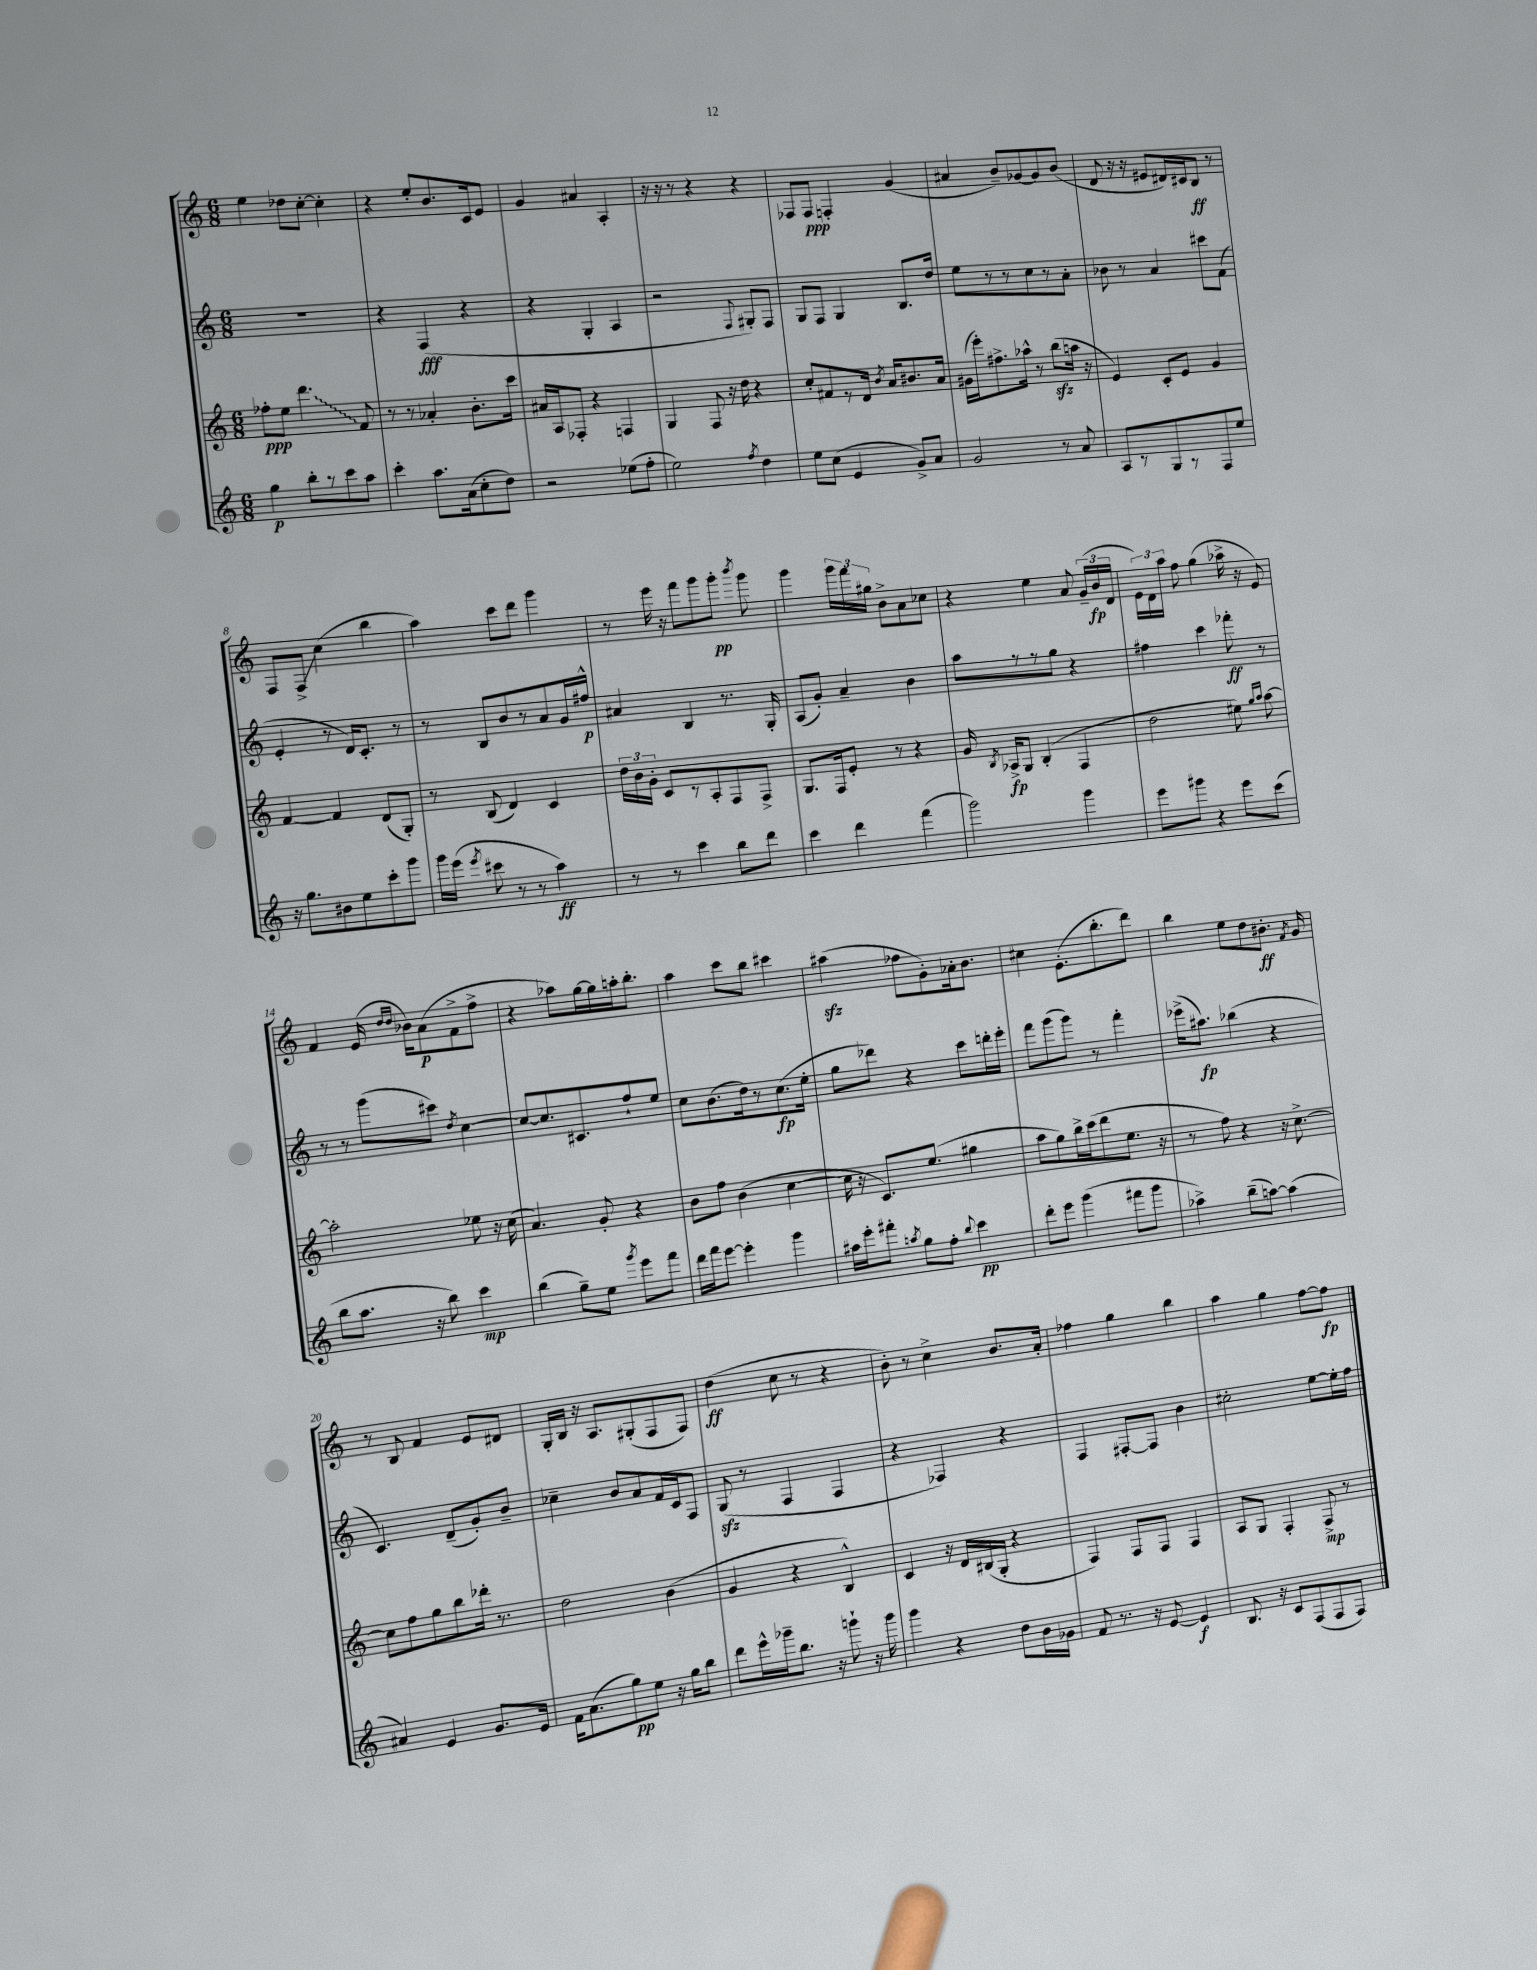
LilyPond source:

<<
\new StaffGroup <<
\new Staff = "s0" {
    \clef treble \key c \major \numericTimeSignature \time 6/8
    \autoBeamOff e''4 des''8[ c''8]~-. c''4-. |
    r4 e''8[-. b'8. c'16 e'8] |
    g'4 ais'4 a4-. |
    r16 r16 r8 r4 r4 |
    fes8[ fes8]\ppp f4-. g'4( |
    ais'4 b'8[--) ges'8~ ges'8 b'8]( |
    d'8 r16 r16 eis'8[ dis'16) cis'16 b8]\ff r8 |
    f8[ f8]->\glissando c''4( b''4 |
    a''4) c'''8[ d'''8] g'''4 |
    r8 e'''16 r16 f'''8[ g'''8 g'''8]-.\pp \acciaccatura { b'''8 } g'''8 |
    g'''4 \tuplet 3/2 { g'''16[ f'''16 gis''16] } b'8[-> a'8 ces''8] |
    r4 e''4 a'8 \tuplet 3/2 { g'16[--( b'16\fp d'16] } |
    \tuplet 3/2 { e'16[) d'16 a''16] } f''8 g''4( aes''16-> r16 e'8) |
    f'4 e'16( \grace { d''16[ d''16] } bes'16[) a'8\p( f'8-> f''8]-> |
    r4 aes''8[) g''16~ g''16 a''16-. b''8.]-. |
    a''4 c'''8[ b''8] cis'''4 |
    ais''4\sfz( fes''8[ g'8-.) aes'16-. b'8.] |
    cis''4 e'8.[-.( b''8.-. d'''8]) |
    b''4 e''8[ d''8 bis'8.]-.\ff \acciaccatura { f'8 } g'16 |
    r8 b8 f'4 e'8[ dis'8] |
    g16[-. b16] r16 a8.[ gis8-.( f8 f8]) |
    d''4\ff( c''8 r8 r4 |
    b'8-.) r8 c''4-> b'8.[ a'16]-. |
    fes''4 g''4 b''4 |
    a''4 g''4 f''8[~ f''8]\fp \bar "|." |
}
\new Staff = "s1" {
    \clef treble \key c \major \numericTimeSignature \time 6/8
    \autoBeamOff R2. |
    r4 f4\fff( r4 |
    r4 g4-. a4 |
    r2 \appoggiatura { f8 } gis8[-.) f8] |
    g8[ f8] g4 b8.[ d''16] |
    e''8[ r8 r8 c''8 r8 a'8]-. |
    bes'8 r8 a'4 cis'''8[ f'8]( |
    e'4-. r8 d'16[) c'8.]-. r8 |
    r8 b8[ b'8 r8 a'8 g'16 fis''16]-^\p |
    ais'4 b4 r8. g16-. |
    a8[( g'8]-.) a'4-- b'4 |
    a''8[ r8 r8 g''8] r4 |
    fis''4 c'''4 fes'''8-.\ff r8 |
    r8 r8 g'''8[( cis'''8]) \acciaccatura { d''8 } c''4~ |
    c''8[~ c''8. cis'8. f''8-! e''8] |
    c''8[ b'8.( d''16) r8 c''8.\fp( e''16]-. |
    g''8[ des'''8]) r4 c'''8[ d'''16-. e'''16]-. |
    f'''8[ g'''8( g'''8]) r8 f'''4-. |
    ees'''16[->( ais''8.]\fp) bes''4( r4 |
    c'4.) d'8[--( g'8-.) b'8]-- |
    ces''4-- b'8[ a'8 f'16 c'16 f8] |
    g8\sfz( r8 f4 f4 |
    r4 fes4) r4 |
    f4 fis8[~-. fis8] b'4 |
    cis''2-. e''8[~ e''16-. f''16] \bar "|." |
}
\new Staff = "s2" {
    \clef treble \key c \major \numericTimeSignature \time 6/8
    \autoBeamOff fes''8[-.\ppp e''8] \once \override Glissando.style = #'zigzag d'''4.\glissando f'8 |
    r8 r8 aes'4-. b'8.[-. c'''16] |
    ais'16[ a16 fes8]-. r4 f4 |
    g4 f8 r16 d''16 r4 |
    c''8[-. fis'8 r8 d'16] \acciaccatura { b'8 } a'16[ bis'8. a'16] |
    gis'16[( e'''16-.) fis''8.-> aes''16]-^ r8 b''8[\sfz( a''16] r16 |
    e'4) c'8[-. e'8] g'4 |
    f'4~ f'4 d'8[( g8]-.) |
    r8 b8( d'4) c'4 |
    \tuplet 3/2 { d''16[ b'16 g'16]-. } c'8[ r8 a8-. f8 f8]-> |
    g8.[ f16 e'8]-. r8 r4 |
    g'16 \acciaccatura { b8 } aes16[->\fp g8] b4-.( f4 |
    d''2 eis''8) \grace { g''16[ a''16] } a''8~ |
    a''2-. ees''8 r16 c''16( |
    a'4.) g'8-. r4 |
    b'8[ f''8] b'4( c''4~ |
    c''16 r16 c'8.[) e''8.]( gis''4 |
    a''8[ g''8) b''16-> c'''16( d'''8 e''8.] r16 |
    r8 f''8) r4 r16 c''8.~-> |
    c''8[ f''8 g''8 b''8 des'''16]-. r8. |
    d''2 b'4( |
    g'4 r4 b4-^) |
    c'4 r16 d'16[ bis16( g16]-. r4 |
    f4) f8[ f8] f4 |
    a8[ g8] f4-. f8->\mp r8 \bar "|." |
}
\new Staff = "s3" {
    \clef treble \key c \major \numericTimeSignature \time 6/8
    \autoBeamOff g''4\p b''8[-. r8 c'''8 a''8] |
    c'''4-. a''8.[ a'16( c''8-. d''8]) |
    r2 ees''8[( f''8]-. |
    e''2) \acciaccatura { f''8 } d''4 |
    e''8[ c''8]( e'4 g'8[->) a'8] |
    g'2 r8 a'8 |
    a8[ r8 g8 r8 f8 e''8] |
    r16 g''8.[ bis'8 e''8 c'''8-. g'''8] |
    g'''16[ e'''16]( \acciaccatura { e'''8 } cis'''8 r8 r8 a''4\ff) |
    r8 r8 c'''4 b''8[ d'''8] |
    c'''4 d'''4 f'''4( |
    g'''2) g'''4 |
    e'''8[ gis'''8] r4 e'''8[ c'''8]( |
    b''8[ a''8.] r16 b''8) c'''4\mp |
    b''4( g''8[--) e''8] \acciaccatura { g'''8 } e'''8[ f'''8] |
    d'''16[ f'''16 e'''8]~ e'''4-. g'''4 |
    ais''16[ e'''16-. fis'''8]-. \acciaccatura { a''8 } g''8[ f''8]-. \appoggiatura { b''8 } c'''4\pp |
    d'''8[-. e'''8] g'''4( fis'''8[ g'''8] |
    aes''4->) b''8[--( a''8]~) a''4( |
    ais'4) e'4 g'8.[ e'16] |
    f'16[ a'8.( g''8\pp) e''8] r16 g''16[ b''8] |
    d'''8[ e'''16-^ ges'''16-- b''8.] r16 g'''8-! r16 g'''16 |
    g'''4 r4 d''8[ b'16 ges'16] |
    f'8 r8. r16 e'8~ e'4\f |
    b8. r16 c'8[ f8( f8 f8]) \bar "|." |
}
>>
>>
